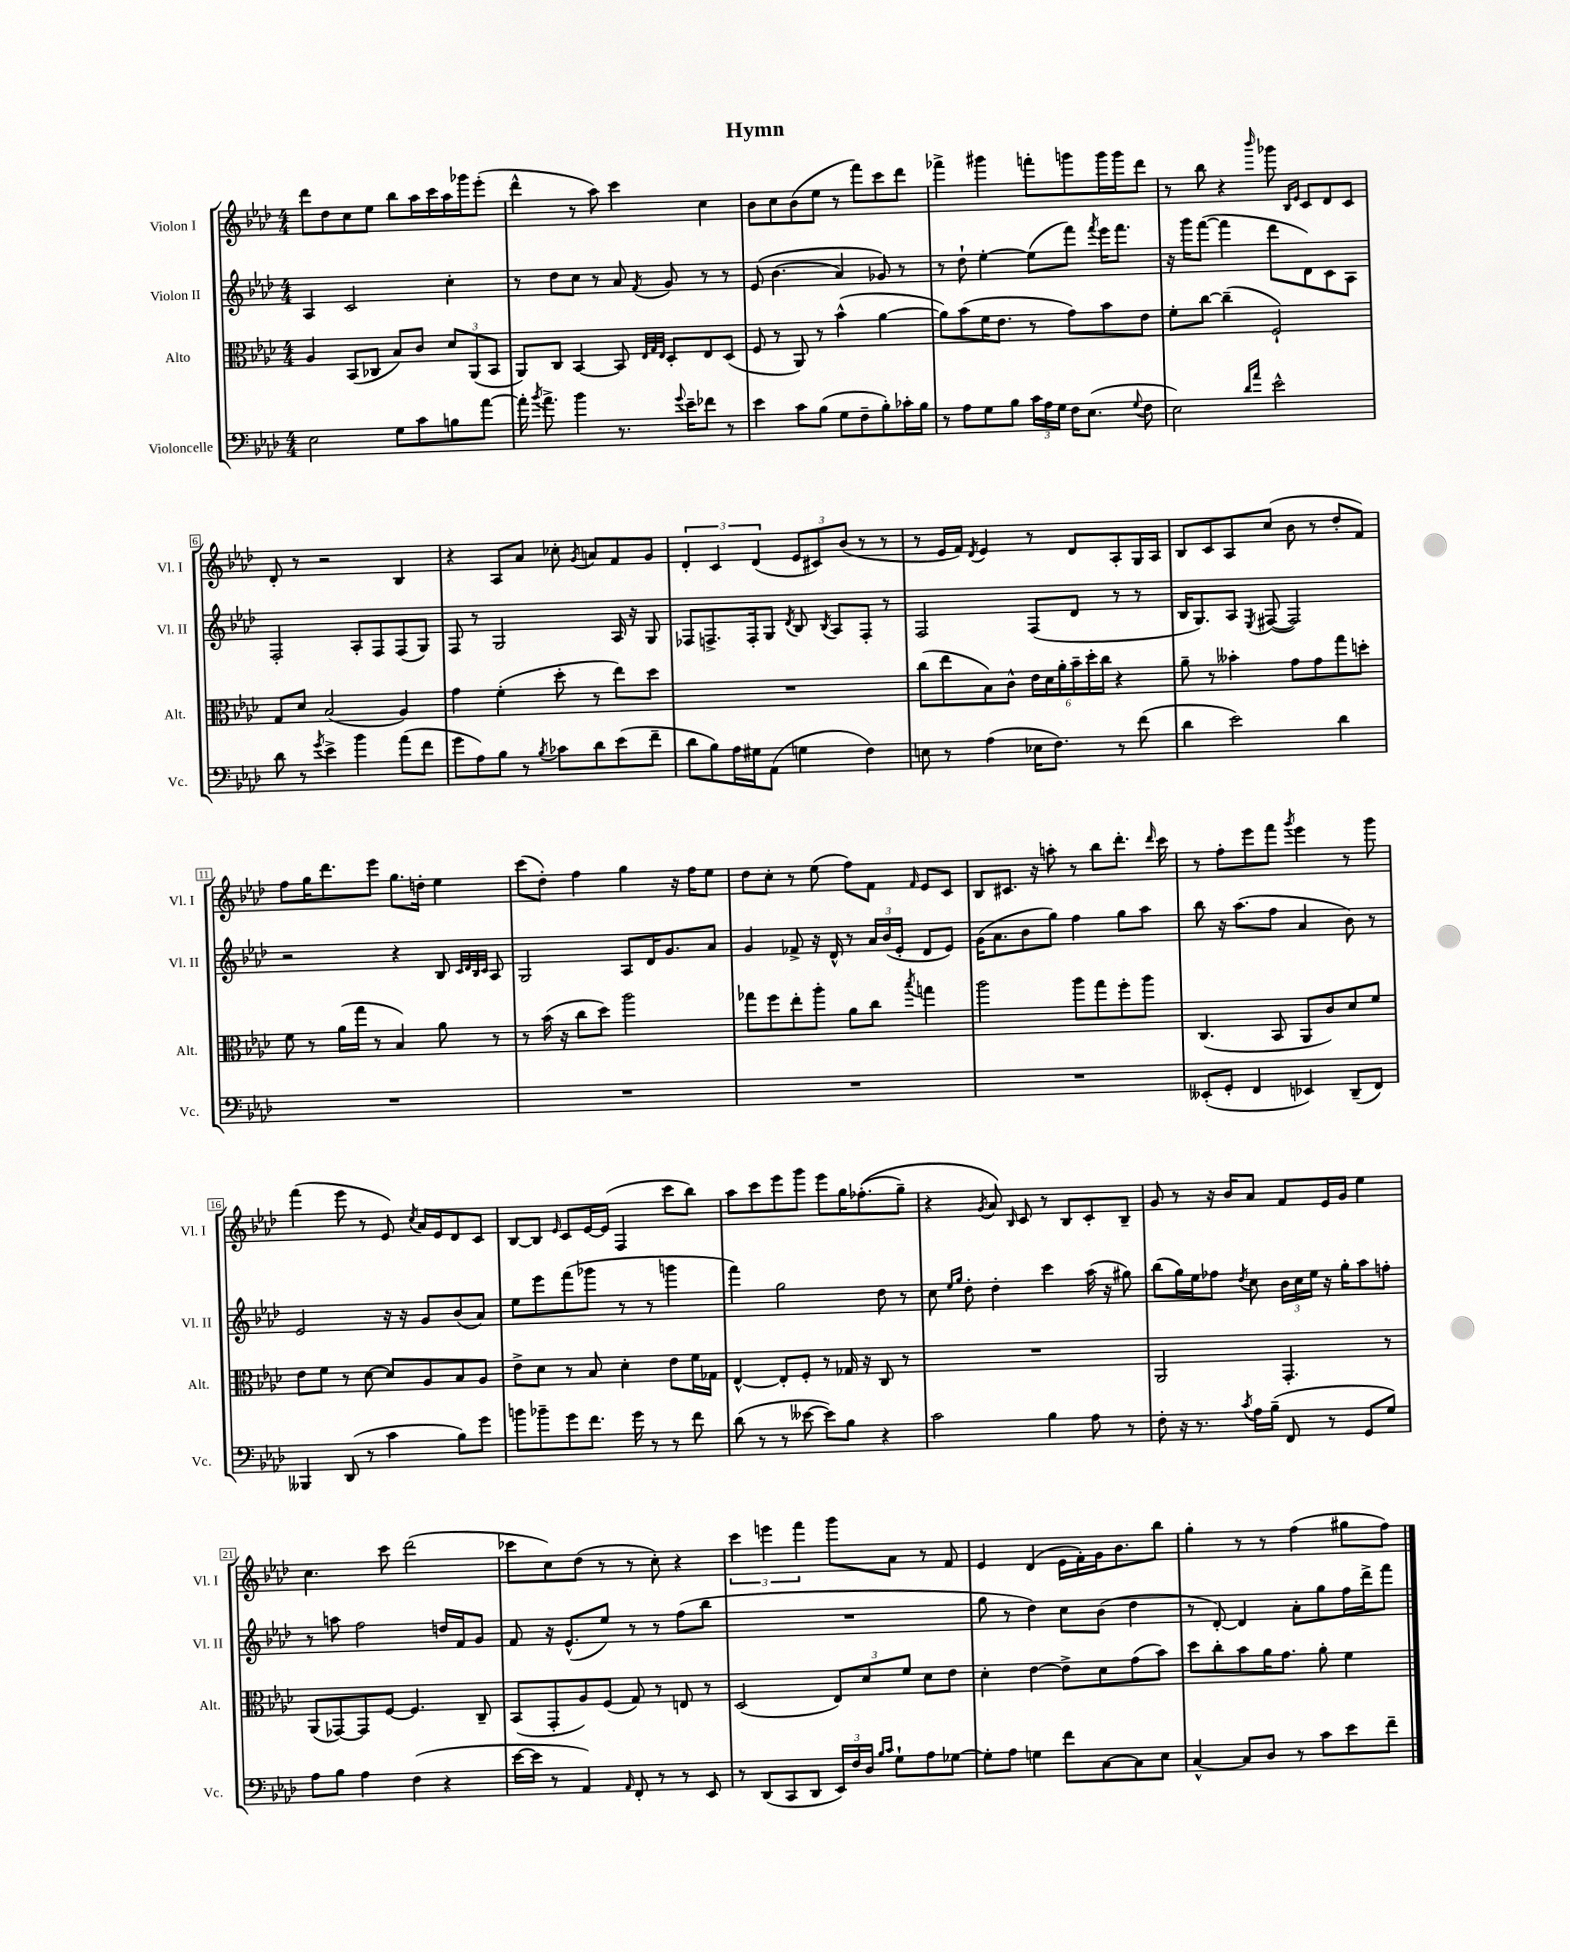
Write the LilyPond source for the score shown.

\header { title = "Hymn" }
<<
\new StaffGroup <<
\new Staff = "s0" \with { instrumentName = "Violon I" shortInstrumentName = "Vl. I" } {
    \clef treble \key aes \major \numericTimeSignature \time 4/4
    \autoBeamOff des'''8[ des''8 c''8 ees''8] bes''8[ aes''16 c'''16 aes''16 ges'''16 ees'''8]-.( |
    des'''4-^ r8 aes''8) c'''4 c''4 |
    bes'8[ c''8 bes'8( ees''8] r8 f'''8[) c'''8 des'''8] |
    fes'''4-> gis'''4 f'''8[-. g'''8 g'''16 g'''16 des'''8] |
    r8 bes''8 r4 \grace { bes'''16 } ges'''8 \grace { bes16[ ees'16] } c'8[ des'8 c'8] |
    des'8-. r8 r2 bes4 |
    r4 aes8[ aes'8] ces''8-. \acciaccatura { g'8 } a'8[ f'8 g'8] |
    \tuplet 3/2 { des'4-. c'4 des'4( } \tuplet 3/2 { ees'8[ cis'8) bes'8]( } r8 r8 |
    r8 ees'16[ f'16]) \acciaccatura { des'8 } ees'4 r8 des'8[ aes8-. g16 aes16] |
    bes8[ c'8 aes8 c''8]( bes'8 r8 des''8[-. f'8]) |
    f''8[ g''16 des'''8. ees'''8] g''8.[ d''16]-. ees''4 |
    c'''8[( des''8]-.) f''4 g''4 r16 f''16[ ees''8] |
    des''8[ c''8]-. r8 ees''8( f''8[) f'8] \grace { f'16 } ees'8[ c'8] |
    bes8[ cis'8.] r16 a''8-. r8 bes''8[ des'''8.]-. \grace { des'''16 } c'''16 |
    r8 f''8[-. ees'''8 f'''8] \acciaccatura { g'''8 } ees'''4 r8 g'''8 |
    f'''4( ees'''8 r8 ees'8) \acciaccatura { c''8 } aes'16[ ees'16 des'8 c'8] |
    bes8[~ bes8] \grace { ees'16 } c'8[ ees'16~ ees'16]( f4 c'''8[ bes''8]) |
    aes''8[ c'''8 ees'''8 g'''8] ees'''8[ g''16 fes''8.-.(\( g''8]--) |
    r4 \acciaccatura { g'8 } aes'8\) \grace { bes16 } c'8 r8 bes8[ c'8-. bes8]-- |
    g'8 r8 r16 bes'16[ aes'8] f'8[ ees'16 g'16] ees''4 |
    c''4. c'''8 des'''2( |
    ces'''8[ c''8) des''8]( r8 r8 c''8-.) r4 |
    \tuplet 3/2 { c'''4 e'''4 f'''4 } g'''8[ aes'8] r8 f'8 |
    ees'4 des'4( ees'16[ f'16-.) g'16 bes'8. bes''8] |
    g''4-. r8 r8 f''4( gis''8[ f''8]) \bar "|." |
}
\new Staff = "s1" \with { instrumentName = "Violon II" shortInstrumentName = "Vl. II" } {
    \clef treble \key aes \major \numericTimeSignature \time 4/4
    \autoBeamOff aes4 c'2 c''4-. |
    r8 des''8[ c''8] r8 aes'8 \acciaccatura { f'8 } g'8 r8 r8 |
    ees'8\( bes'4.( aes'4) ges'8\) r8 |
    r8 des''8-! ees''4~-. ees''8[( f'''8]) \acciaccatura { f'''8 } ees'''16[ f'''8.] |
    r16 g'''16[ f'''8]~( f'''4 des'''8[ des'8) c'8 aes8] |
    f2-. aes8[-. f8 f8( g8]) |
    f8 r8 g2 aes16 r16 g8 |
    fes8[ f8.-> f16-. g8] \acciaccatura { des'8 } bes8 \acciaccatura { bes8 } aes8[ f8]-. r8 |
    f2 f8[( des'8] r8 r8 |
    bes16[ g8.) aes8] \acciaccatura { ees8 } fis8~( fis2) |
    r2 r4 bes8 \grace { c'32[ des'32 bes32 c'32] } aes8 |
    g2 aes8[ des'16 g'8. aes'8] |
    g'4 fes'8-> r16 des'16-^ r8 \tuplet 3/2 { aes'16[ bes'16( ees'16]-. } des'8[ ees'8]) |
    g'16[( aes'8. bes'8 g''8]) f''4 g''8[ aes''8] |
    bes''8 r16 aes''8.[( f''8] aes'4 bes'8) r8 |
    ees'2 r16 r16 g'8[ bes'8( aes'8]) |
    ees''8[ ees'''8 f'''8( ges'''8] r8 r8 g'''4 |
    f'''4) g''2 des''8 r8 |
    c''8 \grace { ees''16[ g''16] } des''8-. des''4-. c'''4 aes''16( r16 gis''8) |
    bes''8[( g''16) ees''16 fes''8] \acciaccatura { des''8 } c''8 \tuplet 3/2 { bes'16[ c''16 ees''16] } r16 g''16[-. aes''8 f''8]-. |
    r8 a''8 f''2 d''16[ f'16 g'8] |
    f'8 r16 ees'8.[-^( ees''8]) r8 r8 f''8[( bes''8] |
    R1 |
    g''8 r8 des''4) c''8[ bes'8]( des''4 |
    r8 des'8~-.) des'4 aes'8[-. g''8 f''16 des'''16-> f'''8] \bar "|." |
}
\new Staff = "s2" \with { instrumentName = "Alto" shortInstrumentName = "Alt." } {
    \clef alto \key aes \major \numericTimeSignature \time 4/4
    \autoBeamOff aes4 bes,8[( ces8] bes8[) c'8] \tuplet 3/2 { des'8[ aes,8( bes,8] } |
    aes,8[) c8] bes,4~ bes,8 \grace { ees32[ g32 ees32] } des8[-. ees8 des8]( |
    f8 r8 aes,8) r8 bes'4-^( aes'4~ |
    aes'8[) bes'8( f'16 ees'8.] r8 g'8[) bes'8 ees'8] |
    f'8[-. c''8]~ c''4--( f2-!) |
    g8[ des'8] bes2( aes4) |
    g'4 f'4-.( des''8-. r8 ees''8[) des''8] |
    R1 |
    c''8[( ees''8 bes8) c'8]-^ \tuplet 6/4 { ees'16[ des'16 aes'16-. bes'16-- des''16-. c''16] } r4 |
    aes'8-- r8 beses'4-. g'8[ g'8 g''8 d''8]-. |
    f'8 r8 aes'16[( g''16] r8 bes4) aes'8 r8 |
    r8 bes'16( r16 c''8[ des''8]) aes''2 |
    ges''8[ f''8 ees''8-. aes''8]-. aes'8[ c''8] \acciaccatura { bes''8 } g''4 |
    aes''2 aes''8[ g''8 f''8-. aes''8] |
    c4.( bes,8 aes,8[ c'8) des'8 f'8] |
    ees'8[ f'8] r8 des'8~ des'8[ aes8 bes8 aes8] |
    ees'8[-> des'8] r8 bes8 des'4-. ees'8[ f'16 ges16] |
    ees4~-^ ees8[-. f8]-. r8 ges16 r16 c8 r8 |
    R1 |
    aes,2 g,4.-. r8 |
    aes,8[( ges,8~) ges,8 f8]~ f4. c8-- |
    bes,8[( g,8-. aes8) f8]( g8) r8 e8 r8 |
    des2( \tuplet 3/2 { ees8[) des'8 f'8] } des'8[ ees'8] |
    des'4-. ees'4~ ees'8[-> des'8 g'8( bes'8]) |
    des''8[ c''8-. bes'8 aes'16 g'8.] aes'8-. f'4 \bar "|." |
}
\new Staff = "s3" \with { instrumentName = "Violoncelle" shortInstrumentName = "Vc." } {
    \clef bass \key aes \major \numericTimeSignature \time 4/4
    \autoBeamOff ees2 g8[ c'8 b8 aes'8]~ |
    aes'16-. \acciaccatura { bes'8 } aes'8.-> bes'4 r8. \appoggiatura { g'8 } ees'16[-- fes'8] r8 |
    ees'4 c'8[ bes8]( g8[ f8-- bes8-.) ces'16-. bes16] |
    r8 aes8[ g8 bes8] \tuplet 3/2 { c'16[ aes16 g16] } f16[ ees8.]( \appoggiatura { g8 } f8 |
    ees2) \grace { des'16[ aes'16] } ees'2-^ |
    des'8 r8 \acciaccatura { g'8 } ees'4-> bes'4 aes'8[( f'8] |
    g'8[ aes8) bes8] r8 \acciaccatura { bes8 } ces'8[ des'8 ees'8( f'8]-- |
    des'8[ bes8) aes16 gis16 aes,8]( g4 f4) |
    e8 r8 aes4( ees16[ f8.]) r8 f'8( |
    des'4 ees'2) des'4 |
    R1 |
    R1 |
    R1 |
    R1 |
    eeses,8[-.( g,8]-. f,4 ees,4) des,8[--( f,8]) |
    beses,,4 des,8( r8 c'4 bes8[) g'8] |
    b'8[ bes'8-- g'8 f'8.] g'16 r8 r8 f'8 |
    des'8( r8 r8 eeses'8~ eeses'8[) bes8] r4 |
    c'2 bes4 aes8 r8 |
    f8-. r16 r8. \acciaccatura { c'8 } aes16[ bes16]--( f,8 r8 g,8[ g8]) |
    aes8[ bes8] aes4 f4( r4 |
    ees'16[~ ees'16] r8 aes,4) \grace { aes,16 } f,8-. r8 r8 ees,8 |
    r8 des,8[( c,8 des,8] \tuplet 3/2 { ees,16[) f16 des16] } \grace { bes16[ c'16] } g8[-! aes8 ges8]~ |
    ges8[-. aes8] g4 f'8[ c8~ c8 ees8] |
    c4~-^ c8[ des8] r8 c'8[ ees'8 f'8]-- \bar "|." |
}
>>
>>
\layout { \context { \Score \override BarNumber.stencil = #(make-stencil-boxer 0.1 0.3 ly:text-interface::print) } }
